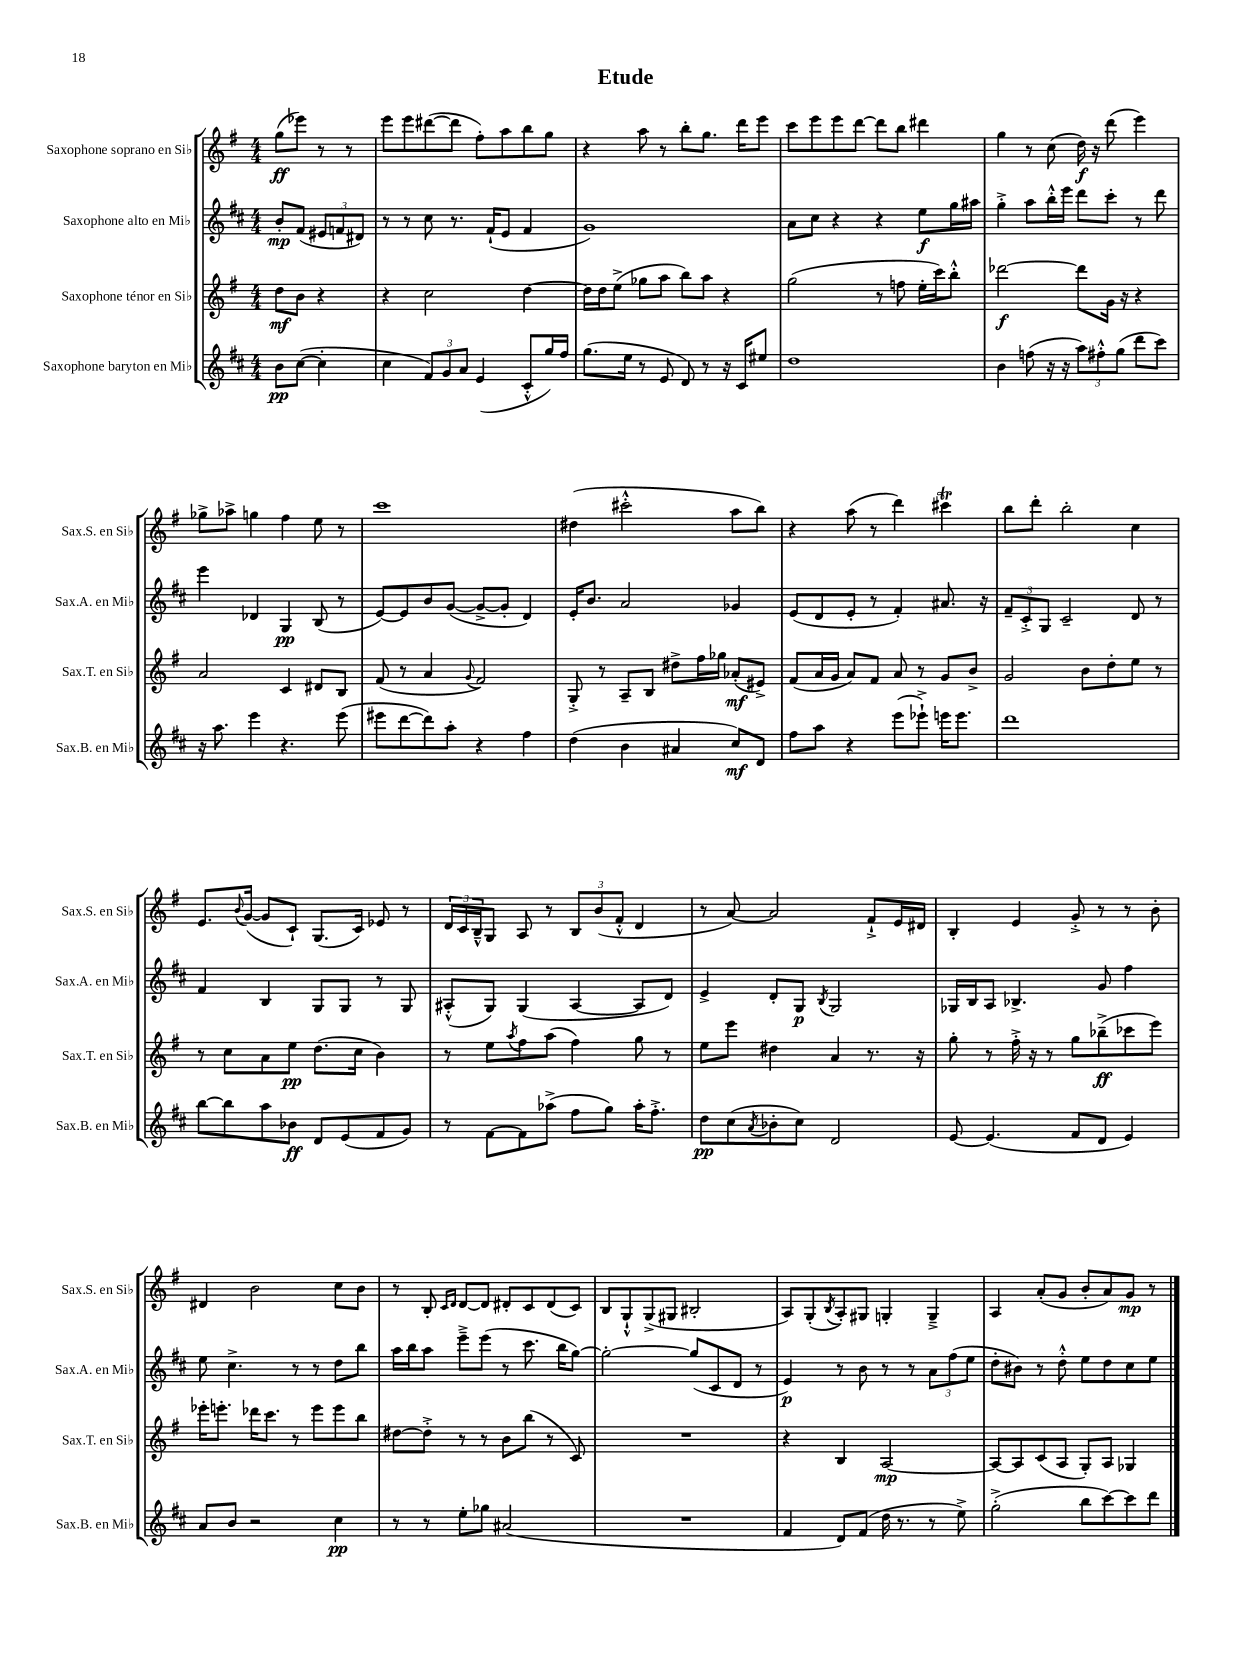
\header { title = "Etude" }
<<
\new StaffGroup <<
\new Staff = "s0" \with { instrumentName = "Saxophone soprano en Sib" shortInstrumentName = "Sax.S. en Sib" } {
    \clef treble \key g \major \numericTimeSignature \time 4/4 \partial 2
    g''8\ff( ees'''8) r8 r8 |
    e'''8 e'''8 dis'''8~( dis'''8 fis''8-.) a''8 b''8 g''8 |
    r4 a''8 r8 b''8-. g''8. d'''16 e'''8 |
    c'''8 e'''8 e'''8 d'''8~ d'''8 b''8 dis'''4 |
    g''4 r8 c''8( d''16\f) r16 d'''8( e'''4) |
    ges''8-> aes''8-> g''4 fis''4 e''8 r8 |
    c'''1 |
    dis''4( cis'''2-.-^ a''8 b''8) |
    r4 a''8( r8 d'''4) cis'''4\trill |
    b''8 d'''8-. b''2-. c''4 |
    e'8. \appoggiatura { b'8 } g'16~( g'8 c'8-!) g8.( c'16) ees'8 r8 |
    \tuplet 3/2 { d'16 c'16 b16---^ } g8 a8 r8 \tuplet 3/2 { b8 b'8( fis'8-.-^ } d'4 |
    r8 a'8~) a'2 fis'8-!-> e'16 dis'16 |
    b4-. e'4 g'8-.-> r8 r8 b'8-. |
    dis'4 b'2 c''8 b'8 |
    r8 b8-. \grace { c'16 d'16 } d'8~ d'8 dis'8-. c'8 dis'8( c'8) |
    b8 g8-!-^ g8->( gis8 bis2-. |
    a8) g8-.( \acciaccatura { b8 } a8-.) gis8 g4-. g4---> |
    a4 a'8-.( g'8 b'8-. a'8) g'8\mp r8 \bar "|." |
}
\new Staff = "s1" \with { instrumentName = "Saxophone alto en Mib" shortInstrumentName = "Sax.A. en Mib" } {
    \clef treble \key d \major \numericTimeSignature \time 4/4 \partial 2
    b'8-.\mp fis'8( \tuplet 3/2 { eis'8 f'8 dis'8) } |
    r8 r8 cis''8 r8. fis'16-!( e'8 fis'4 |
    g'1) |
    a'8 cis''8 r4 r4 e''8\f g''16 ais''16 |
    g''4-.-> a''8 b''16-.-^ e'''16 d'''8 cis'''8-. r8 d'''8 |
    e'''4 des'4 g4\pp b8( r8 |
    e'8~) e'8 b'8 g'8~( g'8~-> g'8-. d'4) |
    e'16-. b'8. a'2 ges'4 |
    e'8( d'8 e'8-. r8 fis'4-.) ais'8. r16 |
    \tuplet 3/2 { fis'8-- cis'8-.-> g8 } cis'2-- d'8 r8 |
    fis'4 b4 g8 g8 r8 g8 |
    ais8-.-^( g8) g4( ais4~ ais8 d'8) |
    e'4-> d'8-. g8\p \acciaccatura { b8 } g2 |
    ges16 b16 a8 bes4.-> g'8 fis''4 |
    e''8 cis''4.-> r8 r8 d''8 b''8 |
    a''16 b''16 a''8 e'''8---> e'''8( r8 cis'''8. b''16 g''8~) |
    g''2~-. g''8( cis'8 d'8 r8 |
    e'4\p) r8 b'8 r8 r8 \tuplet 3/2 { a'8 fis''8( e''8 } |
    d''8-. bis'8) r8 d''8-.-^ e''8 d''8 cis''8 e''8 \bar "|." |
}
\new Staff = "s2" \with { instrumentName = "Saxophone ténor en Sib" shortInstrumentName = "Sax.T. en Sib" } {
    \clef treble \key g \major \numericTimeSignature \time 4/4 \partial 2
    d''8\mf b'8 r4 |
    r4 c''2 d''4~ |
    d''16 d''16 e''8->( ges''8 a''8 b''8) a''8 r4 |
    g''2( r8 f''8 e''16-. c'''16) b''8-.-^ |
    des'''2~\f des'''8 g'16 r16 r4 |
    a'2 c'4 dis'8 b8 |
    fis'8( r8 a'4 \appoggiatura { g'8 } fis'2) |
    g8-.-> r8 a8-- b8 dis''8-> fis''16 ges''16 aes'8-.\mf( eis'8->) |
    fis'8( a'16 g'16 a'8) fis'8 a'8 r8 g'8 b'8-> |
    g'2 b'8 d''8-. e''8 r8 |
    r8 c''8 a'8 e''8\pp d''8.( c''16 b'4) |
    r8 e''8 \acciaccatura { a''8 } fis''8 a''8( fis''4) g''8 r8 |
    e''8 e'''8 dis''4 a'4 r8. r16 |
    g''8-. r8 fis''16-.-> r16 r8 g''8 bes''8--->\ff( ces'''8 e'''8) |
    ees'''16-. e'''8.-. des'''16 c'''8. r8 e'''8 e'''8 b''8 |
    dis''8~ dis''8-.-> r8 r8 b'8 b''8( r8 c'8) |
    R1 |
    r4 b4 a2~\mp |
    a8~ a8 c'8( a8 g8-.) a8 ges4 \bar "|." |
}
\new Staff = "s3" \with { instrumentName = "Saxophone baryton en Mib" shortInstrumentName = "Sax.B. en Mib" } {
    \clef treble \key d \major \numericTimeSignature \time 4/4 \partial 2
    b'8\pp cis''8~( cis''4-. |
    cis''4 \tuplet 3/2 { fis'8) g'8 a'8 } e'4( cis'8-.-^ g''16) fis''16 |
    g''8.( e''16 r8 e'8 d'8) r8 r16 cis'16 eis''8 |
    d''1 |
    b'4 f''8( r16 r16 \tuplet 3/2 { a''8) fis''8-.-^ g''8( } d'''8 cis'''8) |
    r16 a''8. e'''4 r4. e'''8( |
    eis'''8 d'''8~ d'''8) a''8-. r4 fis''4 |
    d''4( b'4 ais'4 cis''8\mf) d'8 |
    fis''8 a''8 r4 e'''8( ees'''8-!->) e'''16 e'''8. |
    d'''1 |
    b''8~ b''8 a''8 bes'8\ff d'8 e'8( fis'8 g'8) |
    r8 fis'8~ fis'8 aes''8->( fis''8 g''8) aes''16-. fis''8.-.-> |
    d''8\pp cis''8( \acciaccatura { a'8 } bes'8-. cis''8) d'2 |
    e'8~ e'4.( fis'8 d'8 e'4) |
    a'8 b'8 r2 cis''4\pp |
    r8 r8 e''8-. ges''8 ais'2( |
    R1 |
    fis'4 d'8) fis'8( d''16 r8. r8 e''8->) |
    g''2-.->( b''8 cis'''8~) cis'''8 d'''8 \bar "|." |
}
>>
>>
\layout { \context { \Score \remove "Bar_number_engraver" } }
